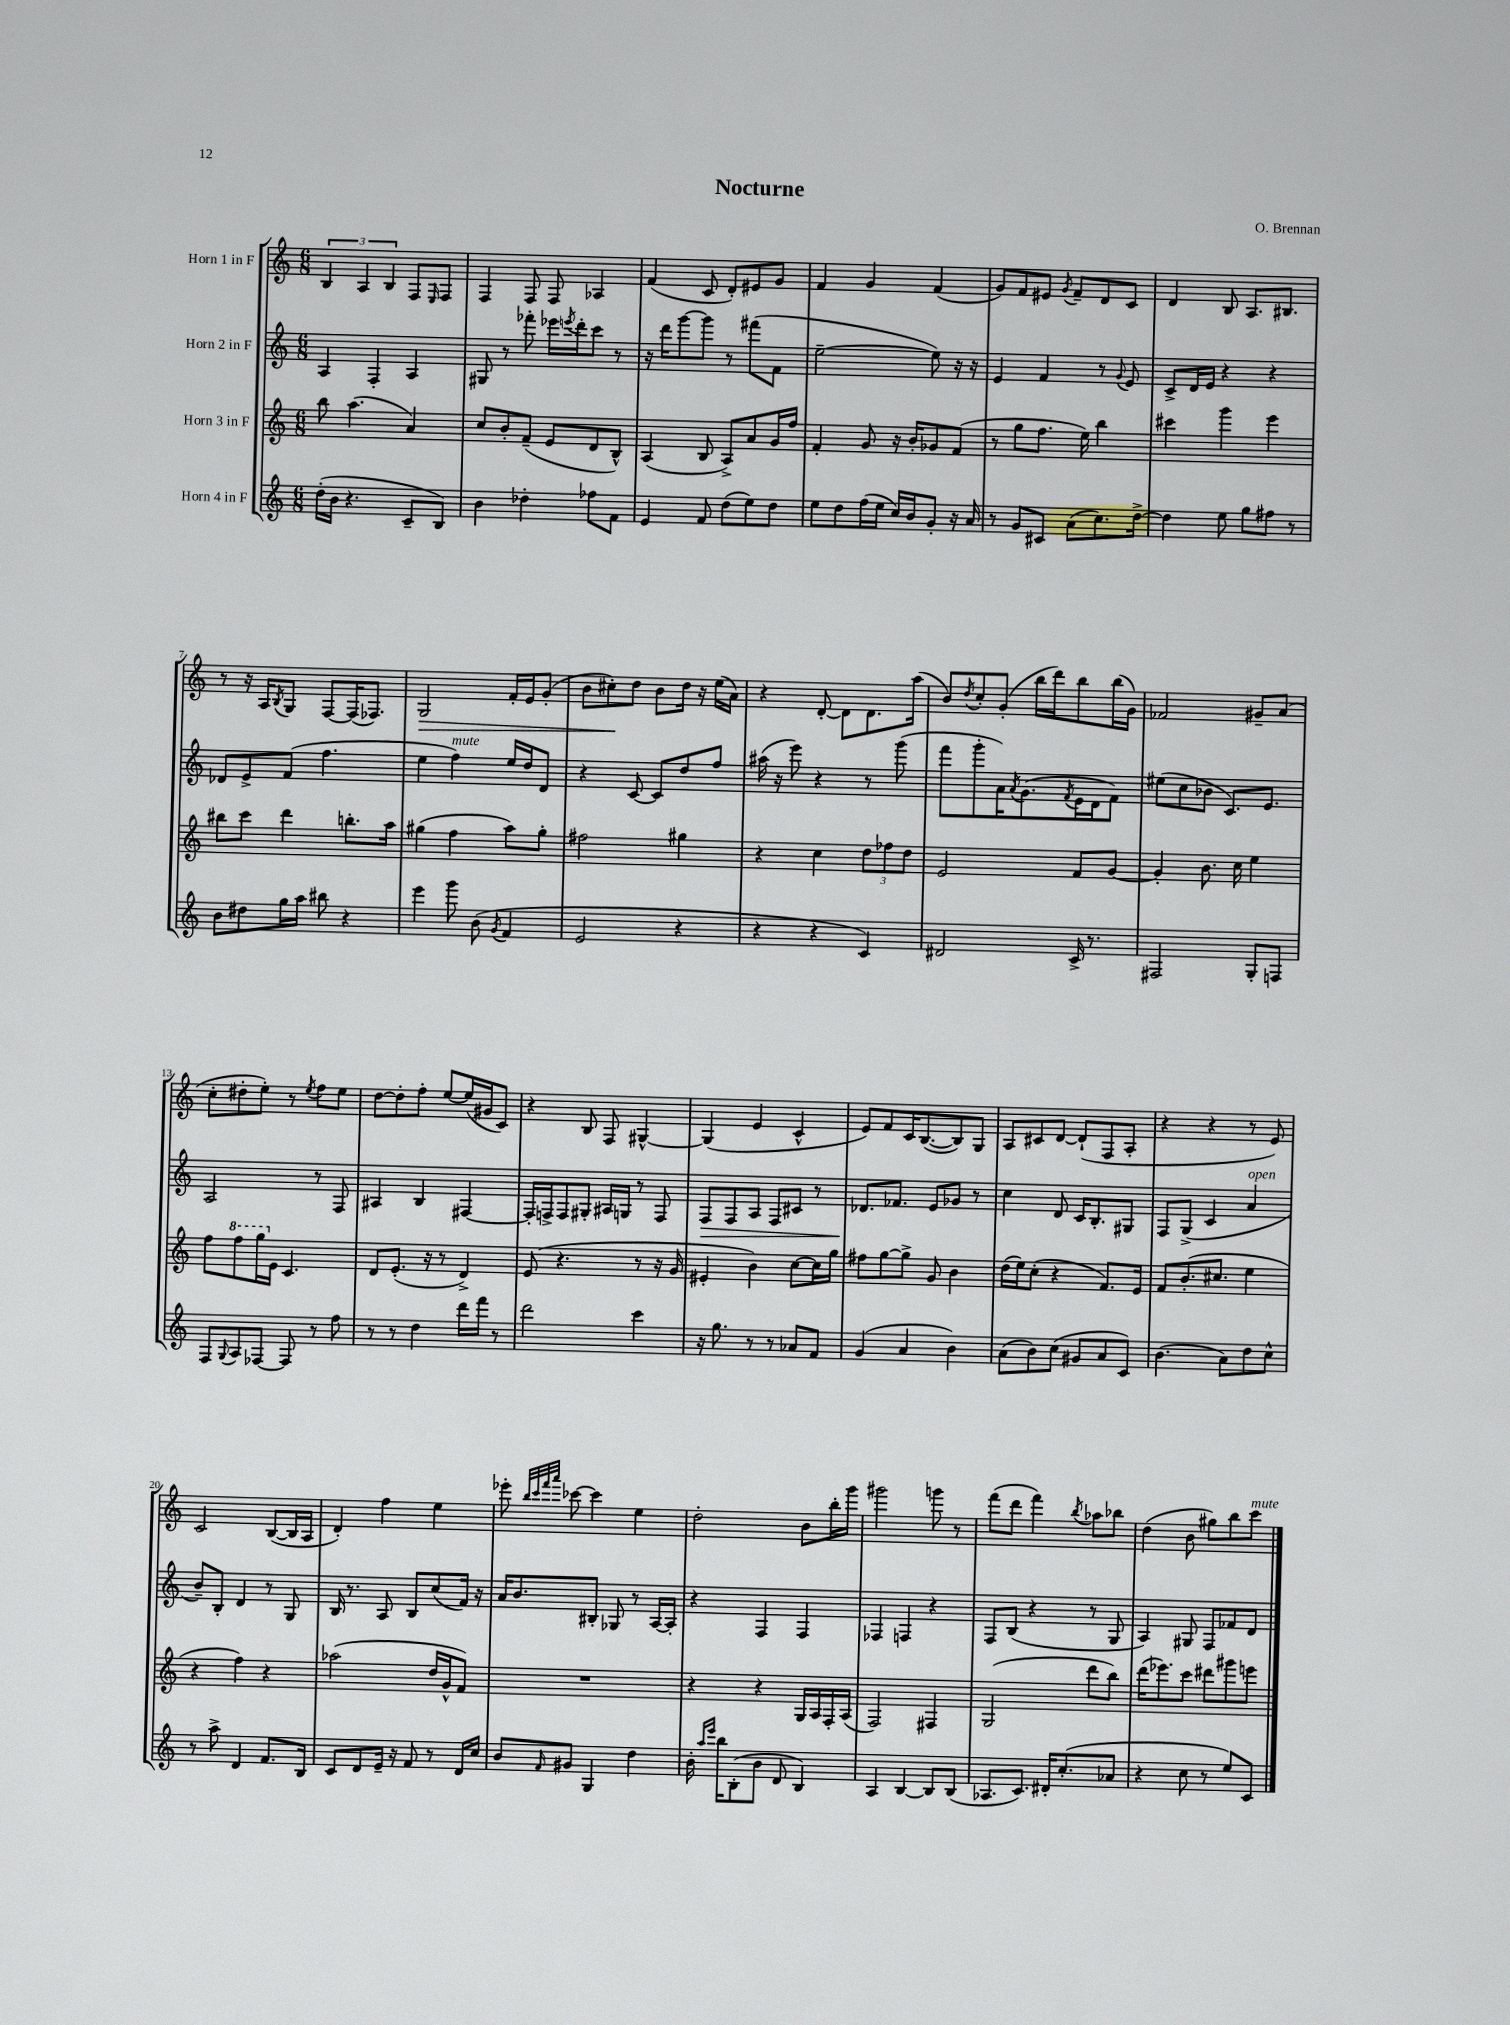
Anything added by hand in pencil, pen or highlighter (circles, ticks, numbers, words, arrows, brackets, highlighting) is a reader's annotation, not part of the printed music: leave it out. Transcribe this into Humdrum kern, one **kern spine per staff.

**kern	**kern	**kern	**kern
*staff4	*staff3	*staff2	*staff1
*clefG2	*clefG2	*clefG2	*clefG2
*k[]	*k[]	*k[]	*k[]
*M6/8	*M6/8	*M6/8	*M6/8
(16dd'\LL	8bb\	4A/	6B/
16b\JJ	.	.	.
4.r	(4.aa\	.	.
.	.	.	6A/
.	.	4F'/	.
.	.	.	6B/
8c~/L	4a/)	4A/	8F/L
.	.	.	16qqE/
8B/J)	.	.	8F/J
=	=	=	=
4b\	8cc/L	8G#/	4F/
.	8b'/	8r	.
4dd-'\	(8f~/J	8fff-'\	8F/
.	8e/L	16eee-\LL	8F/
.	.	8qeee/	.
.	.	16ddd'\J	.
8ff-\L	8d/	8ccc\J	4A-/
8f\J	8B^^/J)	8r	.
=	=	=	=
4e/	(4A/	16r	(4f/
.	.	16ddd\LK	.
.	.	[8ggg\	.
8f/	8B/	8ggg\]J	8c/
(8dd\L	8A^/L)	8r	8d'/L)
8ee\)	8a/	(8fff#\L	8e#/
8dd\J	16g/L	8f\J	8g/J
.	16ff/JJ	.	.
=	=	=	=
8ee\L	4f'/	[2ee~\	4f/
8dd\	.	.	.
(16ff\L	8g/	.	4g/
16ee\JJ	.	.	.
16cc/LL)	16r	.	.
16b/J	16b'/LK	.	.
8g'/J	8g-/	8ee\])	(4f/
16r	(8f/J	16r	.
16a/	.	16r	.
=	=	=	=
8r	8r	4e/	8g/L)
8g/L	8gg\L	.	8f/
8c#/J	8.ff\J	4f/	8e#/J
.	.	.	8qg/
(8a\L	.	.	8f~/L
.	16ee\)	.	.
8.cc\)	4bb\	8r	8d/
.	.	8qqg/	.
.	.	8e/	8c/J
[16dd^\Jk	.	.	.
=	=	=	=
4dd\]	4ccc#\	8c^/L	4d/
.	.	16d/L	.
.	.	16e/JJ	.
8ee\	4ggg\	4r	8B/
8gg\L	.	.	8.A/L
8ff#\J	4eee\	4r	.
.	.	.	8.B#/J
8r	.	.	.
=	=	=	=
8b\L	8bb#\L	8d-/L	8r
8dd#\	8ccc\J	8e^/	16r
.	.	.	16A/LK
.	.	.	8qB/
16gg\L	4ddd\	(8f/J	8G/J
16aa\JJ	.	.	.
8bb#\	.	4.ff\	[8F/L
4r	8.bb'\L	.	(16F/]K
.	.	.	8.F-/J)
.	16aa\Jk	.	.
=	=	=	=
4eee\	(4gg#\	4ee\	2G/
8ggg\	4ff\	4ff\)	.
(8b\	.	.	.
8qg/	.	.	.
4f/	8aa\L)	16ee/LL	16f'/LL
.	.	16dd/J	16e/J
.	8gg#'\J	8d/J	(8g'/J
=	=	=	=
2e/	2ff#\	4r	8b\L
.	.	.	8cc#'\)
.	.	[8c/	8dd\J
.	.	8c/]L	8b\L
4r	4gg#\	8dd/	16dd\Jk
.	.	.	16r
.	.	8ff/J	(16ee\LL
.	.	.	16a\JJ)
=	=	=	=
4r	4r	(16aa#\	4r
.	.	16r	.
.	.	8eee\)	.
4r	4cc\	4r	[8d'/
.	.	.	8d\]L
4c/)	12dd\L	8r	8.d\
.	12ff-\	.	.
.	.	(8ggg\	.
.	12dd\J	.	.
.	.	.	(16aa\Jk
=	=	=	=
2d#/	2e/	8fff\L	8b/L)
.	.	.	8qdd/
.	.	8ggg'\	8cc'/
.	.	16a\K)	(8g'/J
.	.	8qa/	.
.	.	(8.g\	.
.	.	.	16bb\LL
.	.	.	16ddd\J)
.	.	8qf/	.
16c^/	8f/L	16e\L	8bb\
8.r	.	16d\J	.
.	[8g/J	8f\J)	(16bb\L
.	.	.	16g\JJ)
=	=	=	=
2F#/	4g'/]	(8ee#\L	2f-/
.	.	8cc\	.
.	8.b\	8b-\J	.
.	.	8.c/L)	.
.	16cc\	.	.
8G'/L	4ee\	.	8g#~/L
.	.	8.e/J	.
8F/J	.	.	(8a/J
=	=	=	=
8F/L	8ff\L	2A/	8cc'\L
8qqG/	.	.	.
8A/	8fff\	.	8dd#'\
[8F-/J	16ggg\L	.	8ee'\J)
.	16e\JJ	.	.
8F-/]	4.c/	.	8r
.	.	.	8qee/
8r	.	8r	8ff\L
8ff\	.	8F/	8ee\J
=	=	=	=
8r	8d/L	4A#/	[8dd\L
8r	(8.e'/J	.	8dd'\]
4dd\	.	4B/	8ff'\J
.	16r	.	.
.	8r	.	[8ee/L
16ddd\LL	4d^/)	[4F#/	(16ee/]L
16fff\JJ	.	.	16g#/J
8r	.	.	8c/J)
=	=	=	=
2ddd\	(8e/	16F#'/]LL	4r
.	.	16F^/J	.
.	4.r	8F/	.
.	.	8G#'/J	8B/
.	.	16A#/LL	8F/
.	.	16G/JJ	.
4ccc\	8r	8r	[4G#^^/
.	16r	8F/	.
.	16g/	.	.
=	=	=	=
16r	4e#'/	8F/L	(4G#/]
8.gg\	.	.	.
.	.	8F/	.
8r	4b\)	8A/J	4e/
8r	.	8F/L	.
8a-/L	[8cc\L	8c#/J	4c^^/
8f/J	16cc\]L	8r	.
.	16gg\JJ	.	.
=	=	=	=
(4g/	8ff#\L	8.d-/L	8e/L)
.	[8gg\	.	8f/
.	.	8.f-/J	.
4a/	8gg^\]J	.	16c/K
.	.	.	([8.B/
.	8g/	8e/L	.
4b\)	4b\	8g-/J	8B/])
.	.	8r	8G/J
=	=	=	=
(8a\L	(16dd\LL	4cc\	8A/L
.	16ee\J)	.	.
8b\)	(8cc'\J	.	8c#/
(8cc\J	4r	8d/	[8d/J
8g#/L	.	16c/LK	(8d`/]L
.	.	8.B'/	.
8a/	8.f/L)	.	8F/
8c/J)	.	8G#/J	8A'/J
.	16e/Jk	.	.
=	=	=	=
(4.b\	8f/L	8F/L	4r
.	(8.b'/	(8G^/J	.
.	.	4c/	4r
.	8.cc#/J	.	.
8a\L)	.	.	.
8dd\	4ee\	4a/	8r
8cc^^\J	.	.	8e/)
=	=	=	=
8r	4r	8b~/L)	2c/
8aa^\	.	8B'/J	.
4d/	4ff\)	4d/	.
8.f/L	4r	8r	([8B/L
.	.	8G/	16B/]L
16B/Jk	.	.	16A/JJ
=	=	=	=
8c/L	(2aa-\	16B/	4d'/)
.	.	8.r	.
8d/	.	.	.
16e~/Jk	.	8A/	4ff\
16r	.	.	.
8f/	.	8B/L	.
8r	16dd/LL	(8cc/	4ee\
.	16g^^/J	.	.
16d/LL	8f/J)	16f/Jk)	.
16cc/JJ	.	16r	.
=	=	=	=
8b/L	2.r	16a/LK	8eee-'\
.	.	8.b/	.
.	.	.	32qqbb/LLL
.	.	.	32qqccc/
.	.	.	32qqfff/
16qqf/	.	.	32qqaaa/JJJ
8g#/J	.	.	[8ccc-\
4G/	.	8B#'/J	4ccc-\]
.	.	8G-/	.
4dd\	.	8r	4ee\
.	.	[16A/LL	.
.	.	16A'/]JJ	.
=	=	=	=
16b'\	4r	4r	2dd'\
16qqaa/LL	.	.	.
16qqeee/JJ	.	.	.
16bb\LK	.	.	.
(8B'\	.	.	.
8b\J	4r	4F/	.
8d/	.	.	.
4B/)	16G/LL	4F/	8b\L
.	16A/	.	.
.	16F'/	.	16bb'\L
.	(16A/JJ	.	16ggg\JJ
=	=	=	=
4A/	2F/)	4F-/	2ggg#\
[4B/	.	4F/	.
8B/]L	4F#/	4r	8ggg\
(8B/J	.	.	8r
=	=	=	=
8.A-/L	(2G/	8F/L	(8fff\L
.	.	(8B/J	8ddd\J
8.c/J)	.	.	.
.	.	4r	4fff\)
16d#'/LK	.	.	.
(8.cc'/	.	.	.
.	.	.	8qbb/
.	8ddd\L	8r	8aa-\L
8a-/J	8bb\J)	8G/	8bb-\J
=	=	=	=
4r	(16ddd\LK	4A/)	(4dd\
.	8.eee-\)	.	.
8cc\	8ccc\J	8G#/	8b\
8r	8ddd#\L	8F/L	8gg#\L)
8ee/L)	8ggg#\	8f-/	8bb\
8c/J	8eee\J	8d/J	8ccc\J
==	==	==	==
*-	*-	*-	*-
